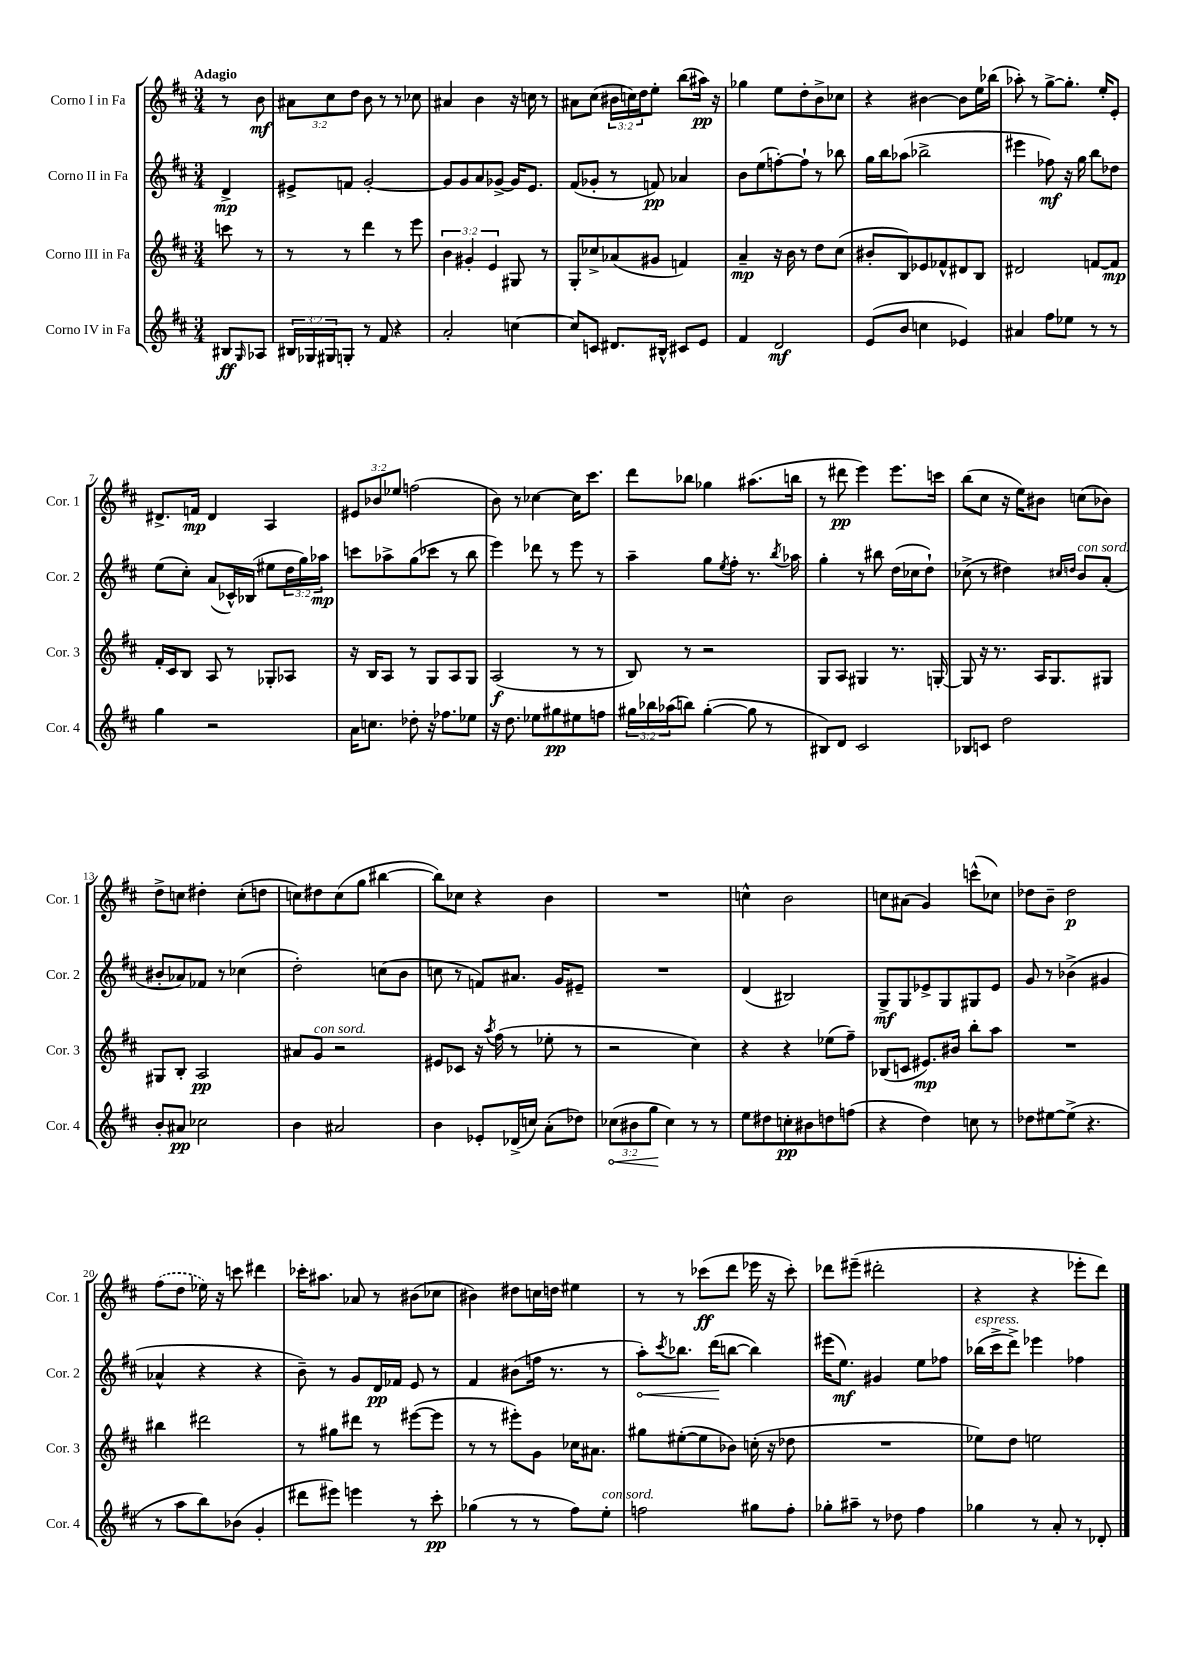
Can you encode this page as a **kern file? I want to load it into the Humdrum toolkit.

**kern	**kern	**kern	**kern
*staff4	*staff3	*staff2	*staff1
*clefG2	*clefG2	*clefG2	*clefG2
*k[f#c#]	*k[f#c#]	*k[f#c#]	*k[f#c#]
*M3/4	*M3/4	*M3/4	*M3/4
8B#/L	8ccc\	4d^/	8r
16qqG/	.	.	.
8A-/J	8r	.	8b\
=	=	=	=
24B#/LL	8r	8e#^/L	12a#\L
24G-/	.	.	.
24G#/J	.	.	12cc#\
8G'/J	8r	8f/J	.
.	.	.	12dd\J
8r	4ddd\	[2g'/	8b\
8f#/	.	.	8r
4r	8r	.	8r
.	8eee\	.	8cc-\
=	=	=	=
2a'/	6b\	8g/]L	4a#/
.	.	8g/	.
.	6g#'/	.	.
.	.	8a/	4b\
.	6e/	.	.
.	.	[8g-^/J	.
[4cc\	8G#/	16g-/]LK	16r
.	.	8.e/J	16cc\
.	8r	.	8r
=	=	=	=
8cc/]L	8G'/L	(8f#/L	8a#\L
8c/J	8cc-^/	8g-'/J	(8cc#\J
8.d#/L	(8a-/	8r	24b#\LL
.	.	.	24cc\)
.	.	.	24dd\J
.	8g#/J	8f/)	8ee'\J
16B#^^/Jk	.	.	.
8c#/L	4f/)	4a-/	(8bb\L
8e/J	.	.	16aa#\Jk)
.	.	.	16r
=	=	=	=
4f#/	4a~/	8b\L	4gg-\
.	.	(8ee\	.
2d/	16r	[8ff'\)	8ee\L
.	16b\	.	.
.	8r	8ff`\]J	8dd'\
.	8dd\L	8r	8b^\
.	(8cc#\J	8bb-\	8cc-\J
=	=	=	=
(8e/L	8b#'/L	16gg\LL	4r
.	.	16bb\J	.
8b/J	8B/)	(8aa-\J	.
4cc\	8e-/	2bb-^\	[4b#\
.	8f-^^/	.	.
4e-/)	8d#/	.	8b#\]L
.	8B/J	.	16ee\L
.	.	.	(16bb-\JJ
=	=	=	=
4a#/	2d#/	4eee#\	8aa-'\)
.	.	.	8r
8ff#\L	.	8ff-\)	[8gg^\L
8ee-\J	.	16r	8.gg'\]J
.	.	16gg\	.
8r	[8f/L	8bb\L	.
.	.	.	16ee'/LK
8r	8f/]J	8dd-\J	8e'/J
=	=	=	=
4gg\	16f#'/LL	(8ee\L	8.d#^/L
.	16c#/J	.	.
.	8B/J	8cc#'\J)	.
.	.	.	16f/Jk
2r	8A/	(8a/L	4d#/
.	8r	16c-^^/L)	.
.	.	(16B-/JJ	.
.	8G-'/L	8ee#\L	4A/
.	8A-/J	24dd\L	.
.	.	24gg\)	.
.	.	24aa-\JJ	.
=	=	=	=
16a\LK	16r	8ccc\L	12e#/L
8.cc\J	16B/LK	.	.
.	.	.	12b-/
.	8A/J	8aa-^\	.
.	.	.	12ee-/J
8dd-'\	8r	(8gg\	(2ff\
16r	8G/L	8ccc-\J	.
8.ff-\L	.	.	.
.	8A/	8r	.
8ee-\J	8G/J	8bb\	.
=	=	=	=
16r	(2A/	4eee\)	8b\)
8.dd\	.	.	.
.	.	.	8r
8ee-\L	.	8ddd-\	[4cc-\
8gg#\	.	8r	.
8ee#\	8r	8eee\	16cc-\]LK
.	.	.	8.ccc#\J
8ff\J	8r	8r	.
=	=	=	=
24gg#\LL	8B/)	4aa~\	8ddd\L
24bb-\	.	.	.
(24aa-\J	.	.	.
8bb\J)	8r	.	8bb-\J
([4gg#'\	2r	8gg\L	4gg-\
.	.	8qee/	.
.	.	8ff#'\J	.
8gg#\]	.	8.r	(8.aa#\L
8r	.	.	.
.	.	8qbb/	.
.	.	16aa-\	16bb\Jk
=	=	=	=
8B#/L)	8G/L	4gg'\	8r
8d/J	8A/J	.	8ddd#\
2c#/	4G#/	8r	4eee\)
.	.	8bb#\	.
.	8.r	(16dd\LL	8.eee\L
.	.	16cc-\J	.
.	.	8dd`\J)	.
.	[16G'/	.	16ccc\Jk
=	=	=	=
8B-/L	8G/]	(8cc-^\	(8bb\L
8c/J	16r	8r	8cc#\J
.	8.r	.	.
2dd\	.	4dd#\)	16r
.	.	.	16ee\LK)
.	16A/LK	.	8b#\J
.	8.G/	.	.
.	.	16qqcc#/LL	.
.	.	16qqdd/JJ	.
.	.	8b/L	(8cc\L
.	8G#/J	(8a'/J	8b-\J)
=	=	=	=
8b'/L	8G#/L	8b#'/L	8dd^\L
8a#/J	8B'/J	8a-/)	8cc\J
2cc-\	2A/	8f-/J	4dd#'\
.	.	8r	.
.	.	(4cc-\	(8cc'\L
.	.	.	8dd\J
=	=	=	=
4b\	8a#/L	2dd'\)	8cc\L)
.	8g/J	.	8dd#\
2a#/	2r	.	(8cc\
.	.	.	8gg\J
.	.	(8cc\L	[4bb#\
.	.	8b\J	.
=	=	=	=
4b\	8e#/L	8cc\	8bb#\]L)
.	8c-/J	8r	8cc-\J
8e-'/L	16r	8f/L)	4r
.	8qaa/	.	.
.	(16ff#\	.	.
(16d-^/L	8r	8.a#/J	.
16cc/JJ)	.	.	.
(8a'\L	8ee-'\	.	4b\
.	.	16g/LK	.
8dd-\J)	8r	8e#~/J	.
=	=	=	=
(12cc-\L	2r	2.r	2.r
12b#\	.	.	.
12gg\J	.	.	.
4cc-\)	.	.	.
8r	4cc#\)	.	.
8r	.	.	.
=	=	=	=
8ee\L	4r	(4d/	4cc^^\
8dd#\	.	.	.
8cc'\	4r	2B#/)	2b\
8b#\	.	.	.
8dd\	(8ee-\L	.	.
(8ff\J	8ff#~\J)	.	.
=	=	=	=
4r	(8B-/L	8G^/L	8cc\L
.	8c/J	8G/	(8a#\J
4dd\)	8.e#/L)	8e-^/	4g/)
.	.	8G/	.
.	16b#/Jk	.	.
8cc\	8bb'\L	8G#/	(8ccc^^\L
8r	8aa\J	8e-/J	8cc-\J)
=	=	=	=
8dd-\L	2.r	8g/	8dd-\L
[8ee#\	.	8r	8b~\J
(8ee#^\]J	.	(4b-^\	2dd-\
4.r	.	.	.
.	.	4g#/	.
=	=	=	=
8r	4bb#\	4a-^^/	(8ff#\L
8aa\L	.	.	8dd\J
8bb\)	2ddd#\	4r	16ee-\)
.	.	.	16r
(8b-\J	.	.	8ccc\
4g'/	.	4r	4ddd#\
=	=	=	=
8ddd#\L	8r	8b~\)	16ccc-'\LK
.	.	.	8.aa#\J
8eee#\J)	8gg#\L	8r	.
4eee\	8ddd#\J	8g/L	8a-/
.	8r	16d/L	8r
.	.	16f-/JJ	.
8r	([8eee#\L	8e/	(8b#\L
8ccc#'\	8eee#\]J	8r	8cc-\J
=	=	=	=
(4gg-\	8r	4f#/	4b#\)
.	8r	.	.
8r	8eee#'\L)	(8b#\L	8dd#\L
8r	8g\J	16ff\Jk	16cc\L
.	.	8.r	16dd\JJ
8ff#\L)	16cc-\LK	.	4ee#\
.	8.a#\J	.	.
8ee'\J	.	8r	.
=	=	=	=
2ff\	8gg#\L	8aa'\L)	8r
.	.	8qccc#/	.
.	([8ee#'\	8.bb-\J	8r
.	8ee#\]	.	(8ccc-\L
.	.	(16ddd\LK	.
.	8b-\J)	[8bb\J	8ddd\J
8gg#\L	(16cc'\	4bb\])	16eee-\
.	16r	.	16r
8ff'\J	8dd-\	.	8ccc-'\)
=	=	=	=
8gg-'\L	2.r	(16eee#\LK	8ddd-\L
.	.	8.ee\J)	.
8aa#~\J	.	.	(8eee#~\J
8r	.	4g#/	2ddd#'\
8dd-\	.	.	.
4ff#\	.	8ee\L	.
.	.	8ff-\J	.
=	=	=	=
4gg-\	8ee-\L)	(16bb-\LL	4r
.	.	16ccc#^\J	.
.	8dd\J	8ddd^\J)	.
8r	2ee\	4eee-\	4r
8a'/	.	.	.
8r	.	4ff-\	8eee-'\L
8d-'/	.	.	8ddd\J)
==	==	==	==
*-	*-	*-	*-
